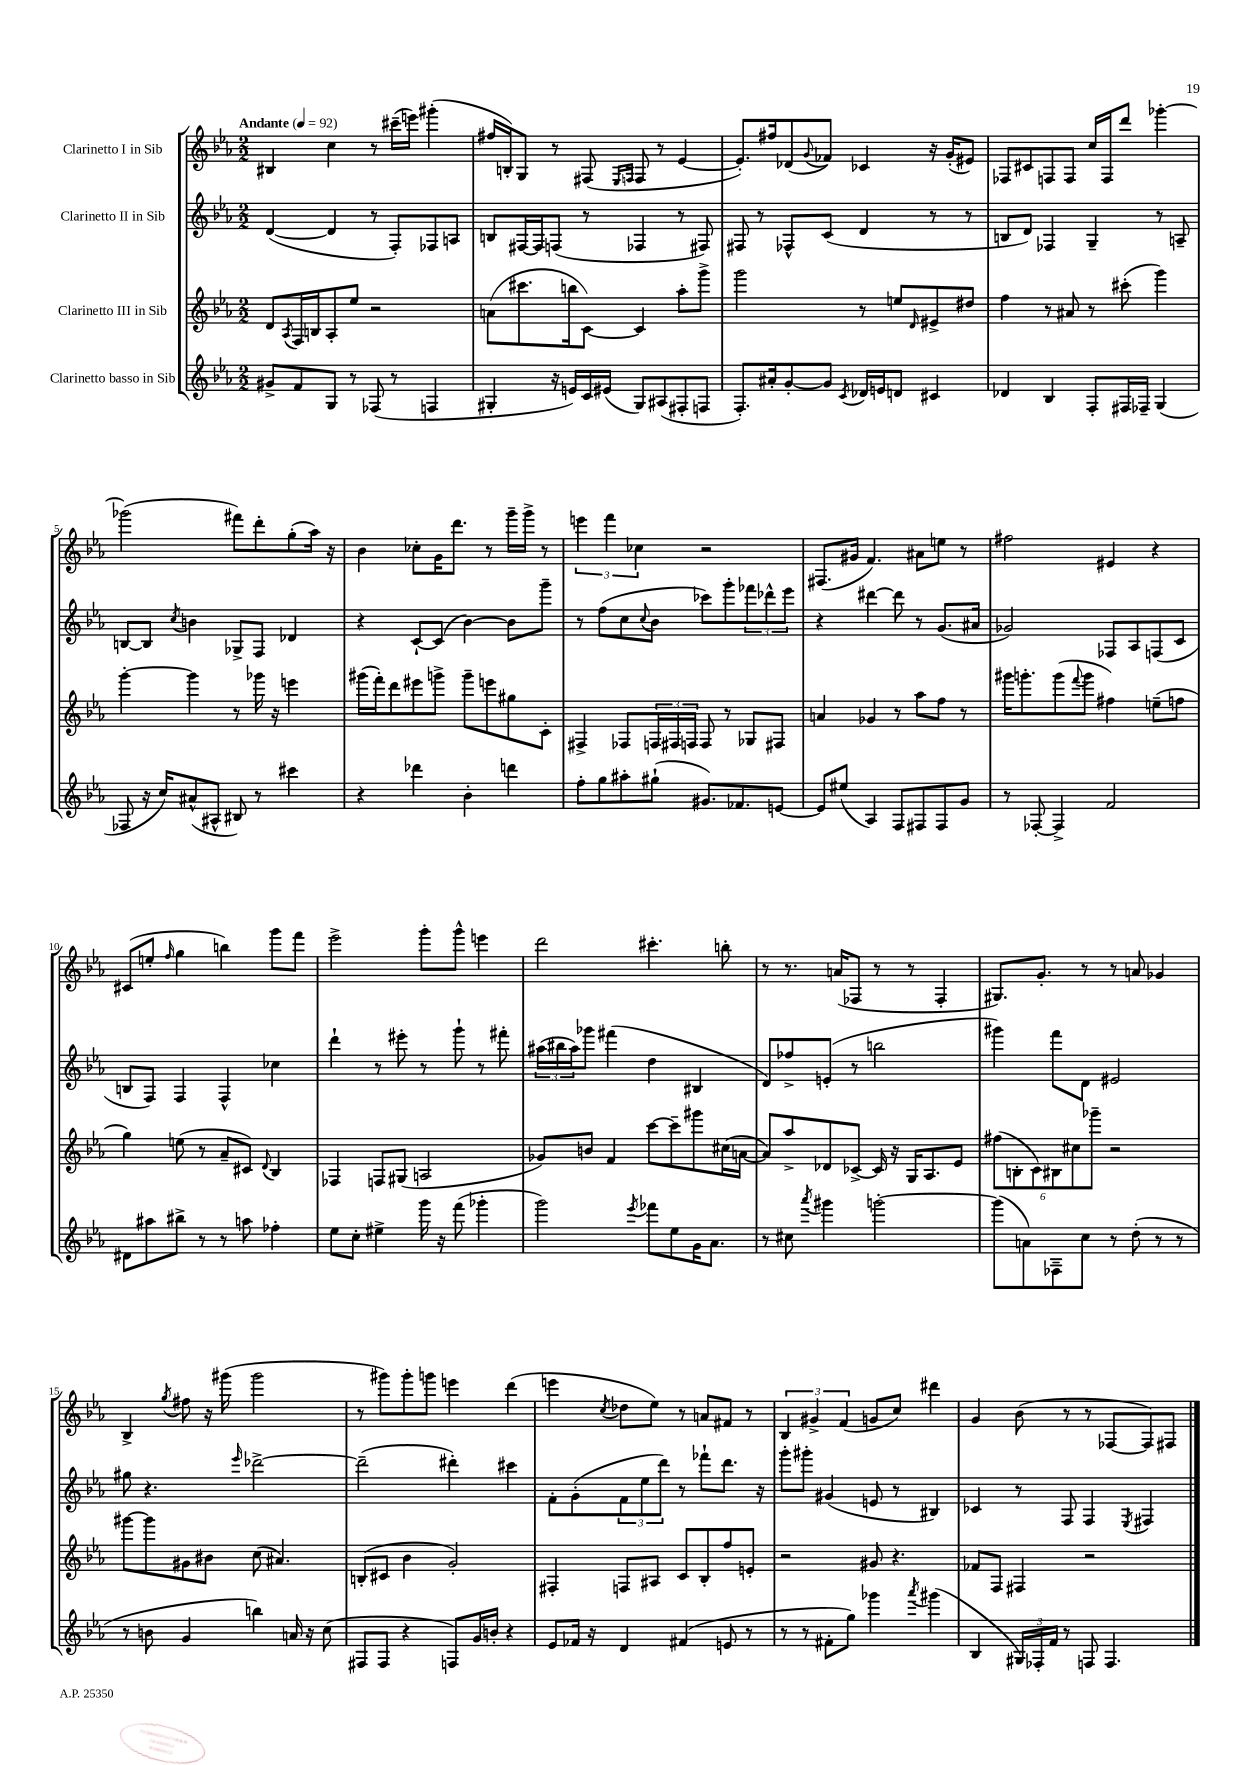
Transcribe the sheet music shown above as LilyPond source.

<<
\new StaffGroup <<
\new Staff = "s0" \with { instrumentName = "Clarinetto I in Sib" } {
    \clef treble \key ees \major \numericTimeSignature \time 2/2 \tempo "Andante" 4 = 92
    bis4 c''4 r8 cis'''16--( e'''16) gis'''4-.( |
    fis''16 b16-.) g8 r8 fis8( \grace { ees16 f16 } f8 r8 ees'4~ |
    ees'8.-.) fis''16 des'8( \appoggiatura { g'8 } fes'8) ces'4 r16 g'16-.( eis'8) |
    fes8 cis'8 f8 f8 c''16 f16 d'''8 ges'''4~-. |
    ges'''2( fis'''8) d'''8-. g''8-.( aes''16) r16 |
    bes'4 ces''8-. g'16 d'''8. r8 g'''16-- g'''16-> r8 |
    \tuplet 3/2 { e'''4 f'''4 ces''4 } r2 |
    fis8.( gis'16 f'4.) ais'8 e''8 r8 |
    fis''2 eis'4 r4 |
    cis'8( e''8-. \grace { f''16 } g''4 b''4) g'''8 f'''8 |
    ees'''2-> g'''8-. g'''8-^ e'''4 |
    d'''2 cis'''4.-. b''8-. |
    r8 r8. a'16( fes8 r8 r8 fes4-. |
    gis8.) g'8.-. r8 r8 a'8 ges'4 |
    bes4-> \acciaccatura { g''8 } fis''8 r16 gis'''16( gis'''2 |
    r8 gis'''8) gis'''8-. g'''8 e'''4 d'''4( |
    e'''4 \acciaccatura { c''8 } des''8 ees''8) r8 a'8 fis'8 r8 |
    \tuplet 3/2 { bes4 gis'4-> f'4( } g'8 c''8) dis'''4 |
    g'4 bes'8( r8 r8 fes8~ fes8) fis8 \bar "|." |
}
\new Staff = "s1" \with { instrumentName = "Clarinetto II in Sib" } {
    \clef treble \key ees \major \numericTimeSignature \time 2/2
    d'4~( d'4 r8 f8-.) fes8 a8 |
    b8 fis16~ fis16 f8( r8 fes4 r8 fis8) |
    fis8 r8 fes8-^ c'8( d'4 r8 r8 |
    b8 d'8) fes4 g4-- r8 a8-- |
    b8~ b8 \acciaccatura { c''8 } b'4 ges8-> f8 des'4 |
    r4 c'8~-! c'8( bes'4~) bes'8 g'''8-- |
    r8 f''8( c''8 \appoggiatura { c''8 } bes'8 ces'''8) g'''8-. \tuplet 3/2 { fes'''8 des'''8-^ ees'''8 } |
    r4 dis'''4~ dis'''8 r8 g'8.( ais'16 |
    ges'2) fes8 aes8 f8( c'8 |
    b8 f8) f4 f4-^ ces''4 |
    d'''4-! r8 eis'''8-. r8 g'''8-! r8 fis'''8-. |
    \tuplet 3/2 { ais''16( bis''16 ais''16) } ges'''8 fis'''4( d''4 bis4 |
    d'8) fes''8-> e'8-.( r8 b''2 |
    gis'''4) f'''8 d'8 eis'2 |
    gis''8 r4. \grace { ees'''16 } des'''2~-> |
    des'''2--( dis'''4-.) cis'''4 |
    f'8-. g'8-.( \tuplet 3/2 { f'8 ees''8 d'''8) } r8 fes'''8-! d'''8. r16 |
    g'''8-. gis'''8-. gis'4( e'8 r8 bis4) |
    ces'4 r8 f8 f4 \acciaccatura { ees8 } fis4 \bar "|." |
}
\new Staff = "s2" \with { instrumentName = "Clarinetto III in Sib" } {
    \clef treble \key ees \major \numericTimeSignature \time 2/2
    d'8 \acciaccatura { aes8 } f16 b16 aes8-. ees''8 r2 |
    a'8( cis'''8. b''16 c'8~) c'4 aes''8-. g'''8-> |
    g'''2 r8 e''8 \grace { d'16 } eis'8-> dis''8 |
    f''4 r8 ais'8 r8 cis'''8-.( g'''4) |
    g'''4~-. g'''4 r8 ges'''16 r16 e'''4 |
    gis'''16( f'''16-.) d'''8 eis'''8 g'''8-> g'''8-- e'''8 gis''8 c'8-. |
    fis4-> fes8 \tuplet 3/2 { f16 fis16 f16 } f8 r8 ges8 fis8 |
    a'4 ges'4 r8 aes''8 f''8 r8 |
    gis'''16 g'''8.-. g'''8( \appoggiatura { f'''8 } g'''8 fis''4) e''8--( f''8 |
    g''4) e''8( r8 aes'8-- cis'8) \appoggiatura { d'8 } bes4 |
    fes4 f8 gis8( a2 |
    ges'8) b'8 f'4 c'''8~ c'''8-- gis'''8 cis''16( a'16~ |
    a'8) aes''8-> des'8 ces'8~-> ces'16 r16 g16 aes8. ees'8 |
    \tuplet 6/4 { fis''8( b8-. c'8) bis8 cis''8 ges'''8-- } r2 |
    gis'''8~ gis'''8 gis'8 bis'8 c''8( ais'4.) |
    b8-.( cis'8 bes'4 g'2-.) |
    fis4-. f8 ais8 c'8 bes8-. f''8 e'8-. |
    r2 gis'8 r4. |
    fes'8 f8 fis4 r2 \bar "|." |
}
\new Staff = "s3" \with { instrumentName = "Clarinetto basso in Sib" } {
    \clef treble \key ees \major \numericTimeSignature \time 2/2
    gis'8-> f'8 g8 r8 fes8( r8 f4 |
    gis4-. r16 e'16) c'16 eis'16( gis8) ais8( fis8-. f8 |
    f8.-.) ais'16-. g'8~-. g'8 \acciaccatura { c'8 } des'16 e'16 d'8 cis'4 |
    des'4 bes4 f8-. fis16 fes16-- g4( |
    fes8 r16 c''16) ais'8-^( ais8-^ bis8) r8 cis'''4 |
    r4 des'''4 bes'4-. d'''4 |
    f''8-. g''8 ais''8-. gis''8-!( gis'8.) fes'8. e'8~ |
    e'8 eis''8( aes4) f8 fis8 fis8 g'8 |
    r8 fes8~-. fes4-> f'2 |
    dis'8 ais''8 bis''8-> r8 r8 a''8 fes''4-. |
    ees''8 c''8-. eis''4-> g'''16 r16 f'''8( ges'''4-. |
    g'''2) \acciaccatura { ees'''8 } fes'''8 ees''8 g'16 aes'8. |
    r8 cis''8 \acciaccatura { aes'''8 } gis'''4 g'''2~-. |
    g'''8( a'8) fes8-- c''8 r8 d''8-.( r8 r8 |
    r8 b'8 g'4 b''4) a'16 r16 c''8( |
    fis8 fis8 r4 f8) g'16 b'16-. r4 |
    ees'8 fes'16 r16 d'4 fis'4( e'8 r8 |
    r8 r8 fis'8-. g''8) ges'''4 \acciaccatura { aes'''8 } gis'''4( |
    bes4 \tuplet 3/2 { gis16) fes16-. f'16 } r8 f8 f4. \bar "|." |
}
>>
>>
